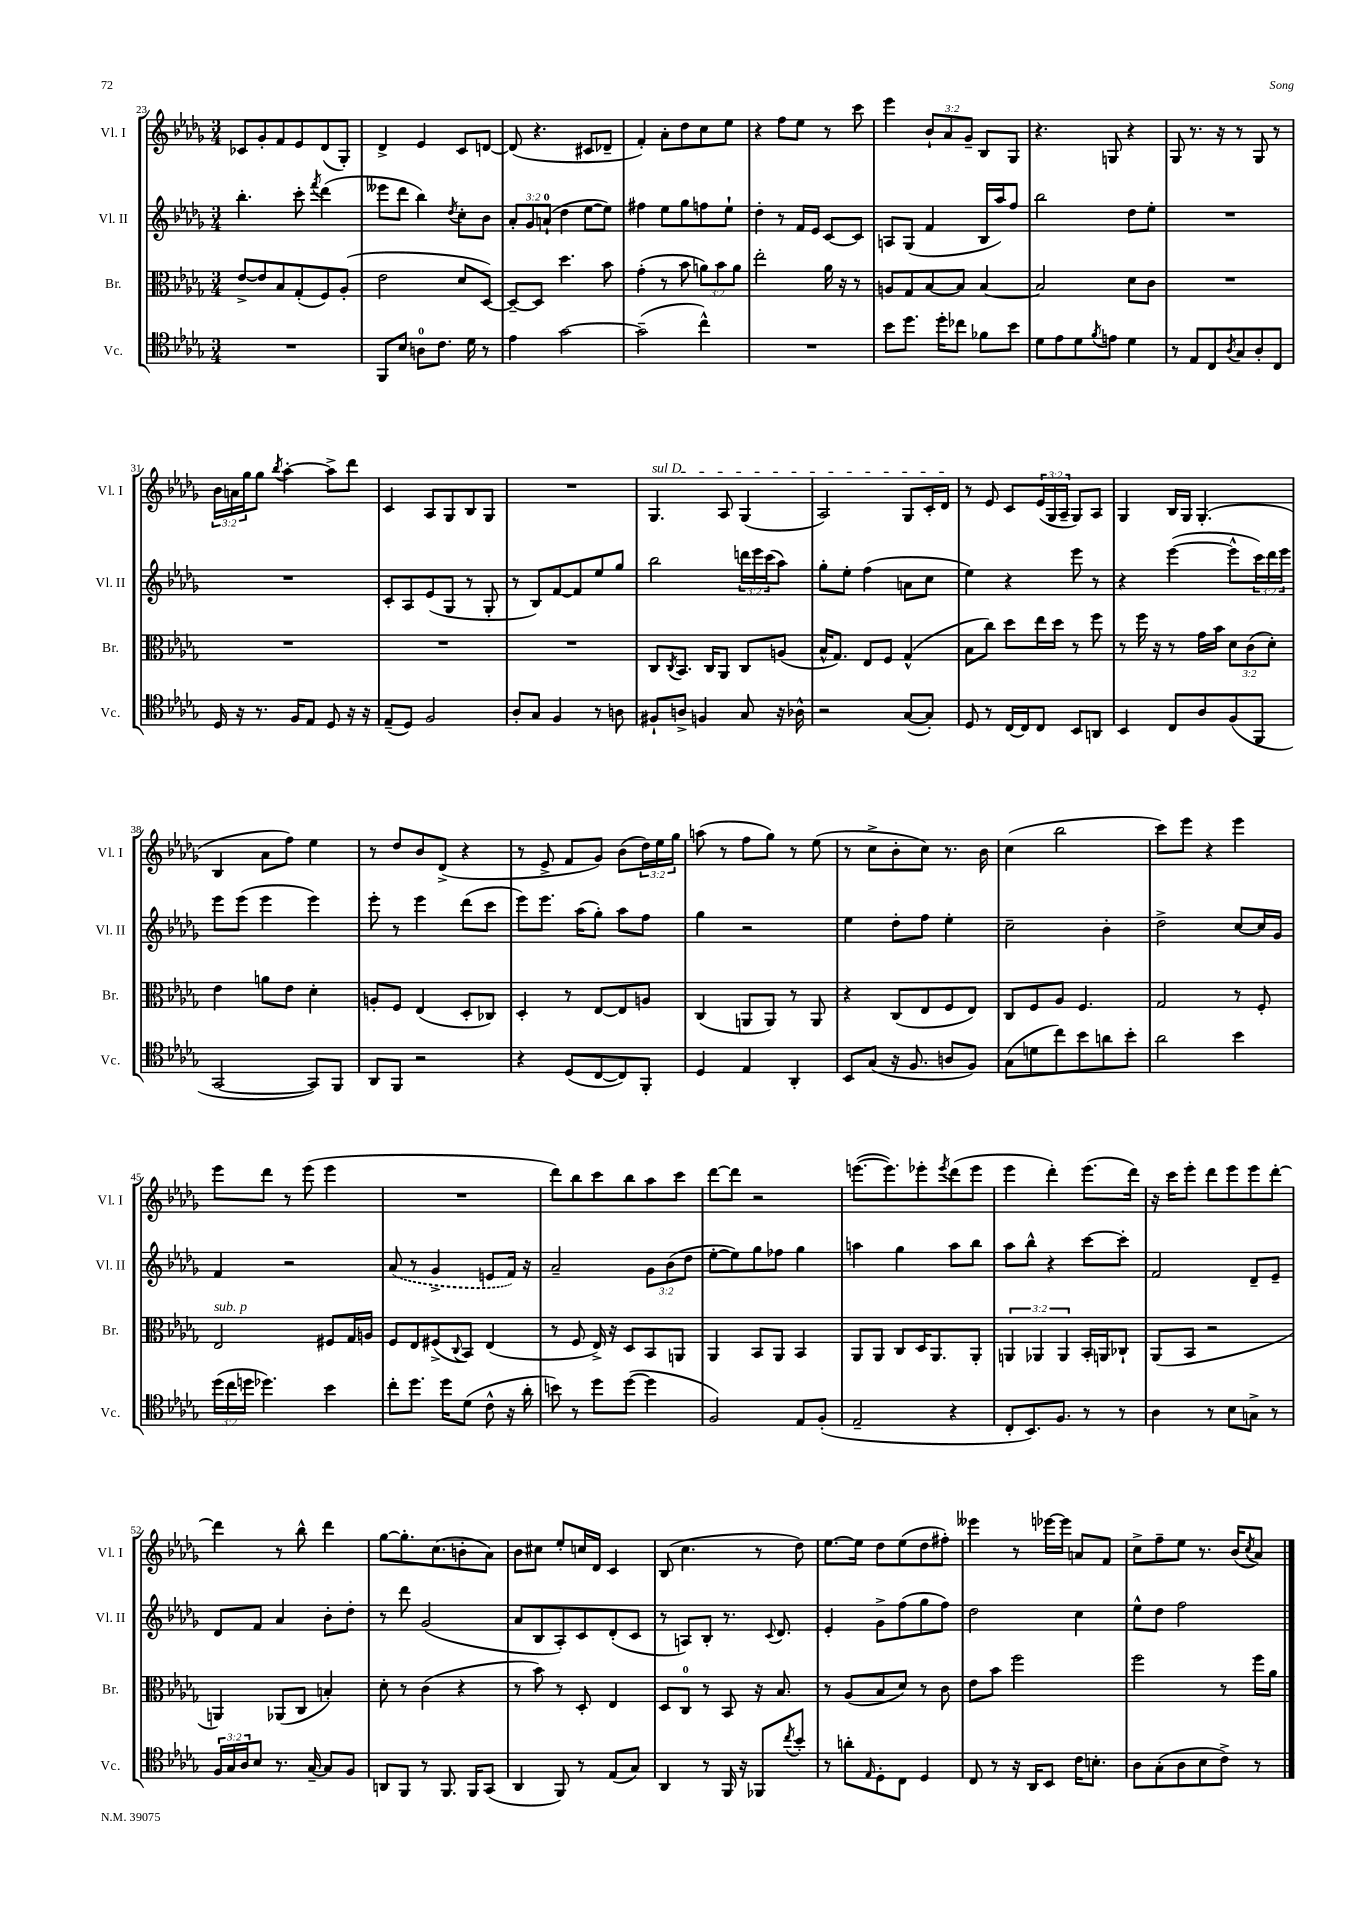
<<
\new StaffGroup <<
\new Staff = "s0" \with { instrumentName = "Vl. I" shortInstrumentName = "Vl. I" } {
    \clef treble \key des \major \numericTimeSignature \time 3/4 \override Staff.TupletNumber.text = #tuplet-number::calc-fraction-text
    ces'8 ges'8-. f'8 ees'8 des'8( ges8-.) |
    des'4-> ees'4 c'8 d'8~ |
    d'8( r4. cis'8 des'8-- |
    f'4-.) aes'8-. des''8 c''8 ees''8 |
    r4 f''8 ees''8 r8 c'''8 |
    ees'''4 \tuplet 3/2 { bes'8-! aes'8 ges'8-- } bes8 ges8 |
    r4. g8 r4 |
    ges8 r8. r16 r8 ges8 r8 |
    \tuplet 3/2 { bes'16 a'16 ges''16 } ges''8 \acciaccatura { bes''8 } aes''4~-. aes''8-> des'''8 |
    c'4 aes8 ges8 bes8 ges8 |
    R2. |
    \once \override TextSpanner.bound-details.left.text = \markup { \italic "sul D" } ges4.\startTextSpan aes8 ges4( |
    aes2) ges8 c'16-. des'16\stopTextSpan |
    r8 ees'8 c'8 \tuplet 3/2 { ees'16( ges16 aes16-- } ges8) aes8 |
    ges4 bes16 ges16 ges4.-.( |
    bes4 aes'8 f''8) ees''4 |
    r8 des''8 bes'8 des'8->( r4 |
    r8 ees'8-> f'8 ges'8) bes'8( \tuplet 3/2 { des''16) ees''16 ges''16 } |
    a''8( r8 f''8 ges''8) r8 ees''8( |
    r8 c''8-> bes'8-. c''8) r8. bes'16 |
    c''4( bes''2 |
    c'''8) ees'''8 r4 ees'''4 |
    ees'''8 des'''8 r8 ees'''8( ees'''4 |
    R2. |
    des'''8) bes''8 c'''8 bes''8 aes''8 c'''8 |
    des'''8~ des'''8 r2 |
    e'''8.~( e'''8.) ees'''8-. \acciaccatura { ees'''8 } des'''8( ees'''8 |
    ees'''4 des'''4-.) ees'''8.( des'''16) |
    r16 c'''16 ees'''8-. des'''8 ees'''8 ees'''8 des'''8~-. |
    des'''4 r8 bes''8-^ des'''4 |
    ges''8~ ges''8.-. c''8.( b'8-. aes'8) |
    bes'8 cis''8 ees''8-. c''16 des'16 c'4 |
    bes8( c''4. r8 des''8) |
    ees''8.~ ees''16 des''8 ees''8( des''8 fis''8-.) |
    eeses'''4 r8 ees'''16~ ees'''16 a'8 f'8 |
    c''8-> f''8-- ees''8 r8. bes'16( \acciaccatura { c''8 } aes'8) \bar "|." |
}
\new Staff = "s1" \with { instrumentName = "Vl. II" shortInstrumentName = "Vl. II" } {
    \clef treble \key des \major \numericTimeSignature \time 3/4 \override Staff.TupletNumber.text = #tuplet-number::calc-fraction-text
    bes''4.-. c'''8-. \acciaccatura { f'''8 } des'''4( |
    eeses'''8 des'''8 bes''4) \acciaccatura { des''8 } c''8-. bes'8 |
    \tuplet 3/2 { aes'8-. ges'8 a'8-0-!( } des''4 ees''8~ ees''8) |
    fis''4 ees''8 ges''8 f''8 ees''8-! |
    des''4-. r8 f'16 ees'16 c'8~ c'8 |
    a8 ges8( f'4 bes16 aes''16) f''8 |
    bes''2 des''8 ees''8-. |
    R2. |
    R2. |
    c'8-. aes8 ees'8( ges8 r8 ges8-. |
    r8 bes8) f'8~ f'8 ees''8 ges''8 |
    bes''2 \tuplet 3/2 { d'''16 ees'''16 c'''16( } aes''8) |
    ges''8-. ees''8-. f''4( a'8 c''8 |
    ees''4) r4 ees'''8 r8 |
    r4 ees'''4~( ees'''8-^ \tuplet 3/2 { c'''16) des'''16 ees'''16 } |
    ees'''8 ees'''8( ees'''4 ees'''4) |
    ees'''8-. r8 ees'''4 des'''8( c'''8 |
    ees'''8) ees'''8. aes''16( ges''8-.) aes''8 f''8 |
    ges''4 r2 |
    ees''4 des''8-. f''8 ees''4-. |
    c''2-- bes'4-. |
    des''2-> c''8~ c''16 ges'16 |
    f'4 r2 |
    \once \slurDashed aes'8( r8 ges'4-> e'8 f'16) r16 |
    aes'2-- \tuplet 3/2 { ges'8 bes'8( des''8 } |
    ees''8~-. ees''8) ges''8 fes''8 ges''4 |
    a''4 ges''4 a''8 bes''8 |
    aes''8 bes''8-^ r4 c'''8~ c'''8-. |
    f'2 des'8-- ees'8-- |
    des'8 f'8 aes'4 bes'8-. des''8-. |
    r8 des'''8 ges'2( |
    aes'8 bes8 aes8-.) c'8 des'8-.( c'8 |
    r8 a8) bes8-. r8. \appoggiatura { c'8 } des'8. |
    ees'4-. ges'8-> f''8( ges''8 f''8) |
    des''2 c''4 |
    ees''8-^ des''8 f''2 \bar "|." |
}
\new Staff = "s2" \with { instrumentName = "Br." shortInstrumentName = "Br." } {
    \clef alto \key des \major \numericTimeSignature \time 3/4 \override Staff.TupletNumber.text = #tuplet-number::calc-fraction-text
    ees'8~-> ees'8 bes8 ges8-.( f8) aes8-.( |
    ees'2 des'8 des8~) |
    des8~-- des8 des''4. bes'8 |
    ges'4-.( r8 bes'8 \tuplet 3/2 { a'8) bes'8 a'8 } |
    ees''2-. aes'16 r16 r8 |
    a8 ges8 bes8~ bes8 bes4~ |
    bes2 des'8 c'8 |
    R2. |
    R2. |
    R2. |
    R2. |
    c8 \acciaccatura { c8 } bes,8. c16 aes,8 c8 a8( |
    bes16-^ ges8.) ees8 f8 ges4-^( |
    bes8 c''8) des''8 ees''16 des''16 r8 f''8 |
    r8 f''16 r16 r8 ges'16 bes'16 \tuplet 3/2 { des'8 c'8( des'8-.) } |
    ees'4 a'8 ees'8 des'4-. |
    a8-. f8 ees4( des8-. ces8) |
    des4-. r8 ees8~ ees8 a8 |
    c4( a,8 a,8) r8 a,8 |
    r4 c8( ees8 f8 ees8) |
    c8 f8 aes8 f4. |
    ges2 r8 f8-. |
    ees2^\markup { \italic "sub. p" } fis8 ges16 a16 |
    f8 ees8 fis8->( \appoggiatura { c8 } bes,8) ees4( |
    r8 f8 ees16->) r16 des8 bes,8 a,8 |
    aes,4 bes,8 aes,8 bes,4 |
    aes,8 aes,8 c8 des16 aes,8. aes,8-. |
    \tuplet 3/2 { a,4 aes,4 aes,4 } bes,16-. a,16 ces8-! |
    aes,8( bes,8 r2 |
    a,4) aes,8( c8 b4-.) |
    des'8-. r8 c'4( r4 |
    r8 bes'8) r8 des8-. ees4 |
    des8 c8-0 r8 bes,8 r16 bes8. |
    r8 aes8( bes8 des'8) r8 c'8 |
    ees'8 bes'8 f''2 |
    f''2 r8 f''16 aes'16 \bar "|." |
}
\new Staff = "s3" \with { instrumentName = "Vc." shortInstrumentName = "Vc." } {
    \clef tenor \key des \major \numericTimeSignature \time 3/4 \override Staff.TupletNumber.text = #tuplet-number::calc-fraction-text
    R2. |
    f,8 bes8 a8-0 c'8. des'16 r8 |
    ees'4 ges'2~ |
    ges'2--( c''4-^) |
    R2. |
    bes'8 des''8. des''16-. ces''8 fes'8 bes'8 |
    des'8 ees'8 des'8 \acciaccatura { f'8 } e'8 des'4 |
    r8 ees8 c8 \acciaccatura { aes8 } ges8 aes8-. c8 |
    des16 r16 r8. f16 ees8 des8 r16 r16 |
    ees8--( des8) f2 |
    aes8-. ges8 f4 r8 a8 |
    fis8-! a8-> f4 ges8 r16 aes16-^ |
    r2 ges8~( ges8-.) |
    des8 r8 c16~ c16 c8 bes,8 a,8 |
    bes,4 c8 aes8 f8( f,8 |
    ges,2~ ges,8) f,8 |
    aes,8 f,8 r2 |
    r4 des8( c8~ c8) f,8-. |
    des4 ees4 aes,4-. |
    bes,8 ges8( r16 f8. a8 f8) |
    ges8( d'8 c''8) bes'8 a'8 bes'8-. |
    aes'2 bes'4 |
    \tuplet 3/2 { des''16( c''16 d''16 } des''4.) bes'4 |
    c''8-. des''8. des''16 des'8( c'8-^ r16 aes'16-. |
    b'8) r8 des''8 des''8~( des''4 |
    f2) ees8 f8-.( |
    ees2-- r4 |
    c8-. bes,8.) f8. r8 r8 |
    aes4 r8 bes8 g8-> r8 |
    \tuplet 3/2 { f16 ges16 aes16 } bes8 r8. ges16~-- ges8 f8 |
    a,8 f,8 r8 f,8. f,16 ges,8( |
    aes,4 f,8) r8 ees8( ges8) |
    aes,4 r8 f,16 r16 fes,8 \acciaccatura { c''8 } bes'8-. |
    r8 a'8-. \grace { ees16 } des8-. c8 des4 |
    c8 r8 r16 aes,16 bes,8 c'16 b8.-. |
    aes8 ges8-.( aes8 bes8 c'8->) r8 \bar "|." |
}
>>
>>
\layout { \context { \Score currentBarNumber = #23 } }
